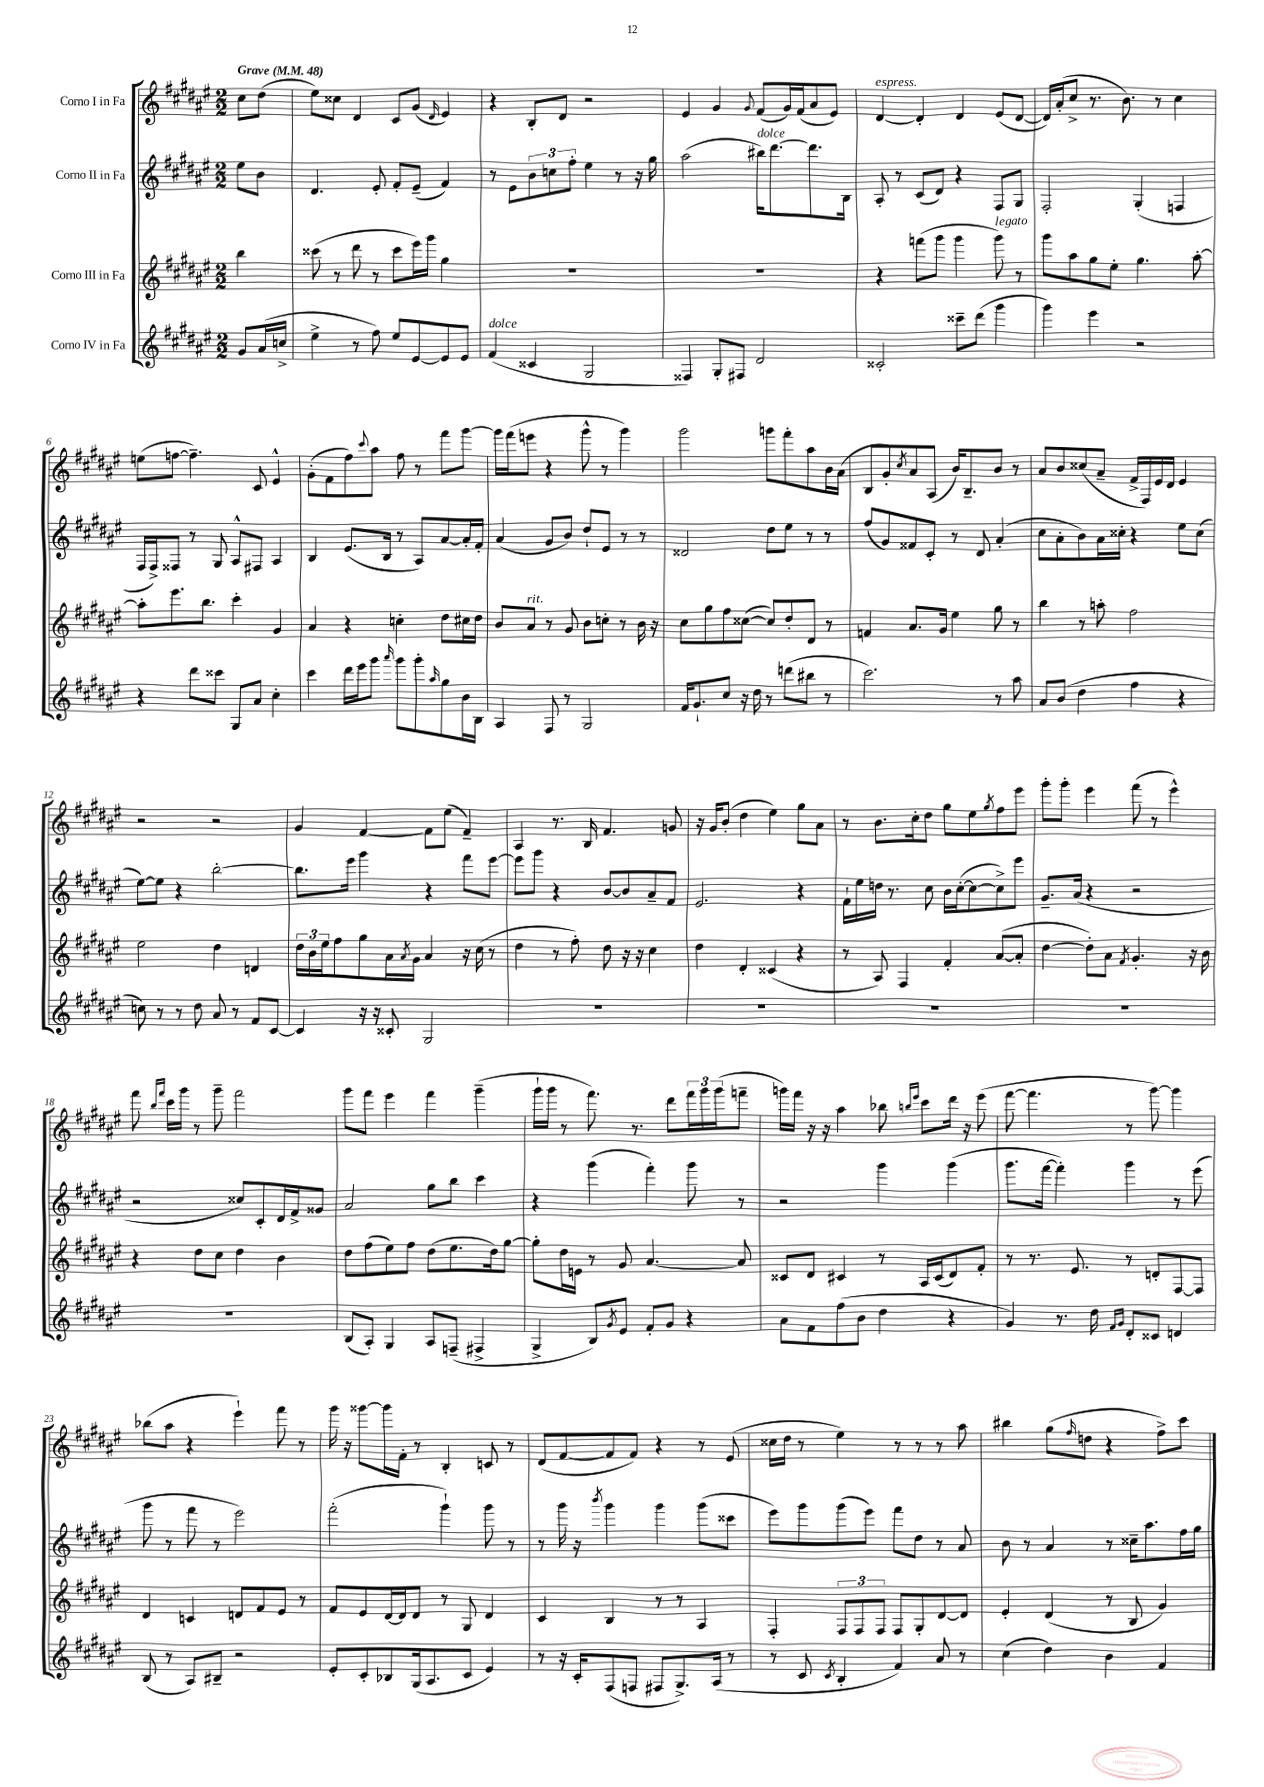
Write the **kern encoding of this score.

**kern	**kern	**kern	**kern
*part4	*part3	*part2	*part1
*staff4	*staff3	*staff2	*staff1
*I"Corno IV in Fa	*I"Corno III in Fa	*I"Corno II in Fa	*I"Corno I in Fa
*clefG2	*clefG2	*clefG2	*clefG2
*k[f#c#g#d#a#e#]	*k[f#c#g#d#a#e#]	*k[f#c#g#d#a#e#]	*k[f#c#g#d#a#e#]
*M2/2	*M2/2	*M2/2	*M2/2
*MM48	*MM48	*MM48	*MM48
=	=	=	=
!	!	!	!LO:TX:a:B:t=Grave
8g#/L	4bb\	8ee#\L	8cc#\L
(16a#/L	.	8b\J	(8dd#\J
16ccn^/JJ	.	.	.
=1	=1	=1	=1
4ee#^\	(8ccc##X\	4.d#/	8ee#\L)
.	8r	.	8cc##X\J
8r	8ddd#\	.	4d#/
8ff#\)	8r	8e#'/	.
8ee#/L	8ccc##\L	8f#'/L	8c#/L
[8e#/	16eee#\L)	(8e#~/J	(8g#/J
.	16ggg#\JJ	.	.
.	.	.	16qqd#/
8e#/]	4gg#\	4f#/)	4e#/)
8e#/J	.	.	.
=2	=2	=2	=2
!LO:TX:a:i:t=dolce	!	!	!
(4f#/	1r	8r	4r
.	.	8e#\L	.
4c##X/	.	12b\	8B'/L
.	.	12ccn\	.
.	.	.	8d#/J
.	.	12ff#'\J	.
2G#/	.	4ee#\	2r
.	.	8r	.
.	.	16r	.
.	.	16gg#\	.
=3	=3	=3	=3
4F##X/)	1r	(2aa#\	4e#/
8G#'/L	.	.	4g#/
8F#X/J	.	.	.
.	.	.	8qqg#/
!	!	!LO:TX:a:i:t=dolce	!
2d#/	.	16bb#X\KL)	(8f#/L
.	.	[8.ddd#\	.
.	.	.	16g#/L)
.	.	.	(16f#/J
.	.	8.ddd#\]	8a#/
.	.	.	8e#/J)
.	.	16B\Jk	.
=4	=4	=4	=4
!	!	!	!LO:TX:a:i:t=espress.
2c##X'/	4r	8A#'/	[4d#/
.	.	8r	.
.	(8fffn\L	(8c#/L	4d#'/]
.	8ggg#\J	8d#/J)	.
8ccc##X~\L	4ggg#\	4r	4d#/
(8ddd#\J	.	.	.
!	!LO:TX:a:i:t=legato	!	!
4ggg#\	8ggg#\)	8F#/L	(8e#/L
.	8r	8G#/J	[8d#/J
=5	=5	=5	=5
4ggg#\)	8ggg#\L	2F#'/	16d#/LL])
.	.	.	(16a#'/J
.	8aa#\	.	8cc#^/J
4eee#\	8gg#\	.	8.r
.	8ee#'\J	.	.
.	.	.	8.b\)
2r	4.gg#\	(4G#'/	.
.	.	.	8r
.	.	4Fn/	4cc#\
.	[8aa#'\	.	.
!!LO:LB:g=z
=6	=6	=6	=6
4r	8aa#'\L]	16F#/LL	(8een\L
.	.	16F#^/J)	.
.	8.eee#\	8F##X/J	[8ffn\J
8ddd#\L	.	8r	4.ff~\])
.	8.bb\J	.	.
8ccc##X\J	.	8G#/	.
8G#/L	4ccc#'\	8A#^^/L	.
8a#/J	.	8F#X/J	8c#/
4cc#'\	4g#/	4A#/	4e#^^/
=7	=7	=7	=7
4ccc#\	4a#/	4B/	(8g#'\L
.	.	.	8f#\
16ddd#\LL	4r	(8.e#/L	8ff#\)
16eee#\J	.	.	.
.	.	.	8qqccc#/
8ggg#\J	.	.	8aa#\J
.	.	16B/Jk	.
16qqaaa#/	.	.	.
8ggg#\L	4ccn'\	8r	8ff#\
8ggg#'\	.	8A#/L)	8r
16qqaa#/	.	.	.
8gg#\	8dd#\L	[8a#/	8fff#\L
16b\L	16cc#X\L	16a#'/L]	[8ggg#\J
16B\JJ	16dd#\JJ	16f#'/JJ	.
=8	=8	=8	=8
4A#/	8b/L	(4a#/	16ggg#\LL]
.	.	.	(16fff#\J
!	!LO:TX:a:i:t=rit.	!	!
.	8a#/J	.	8eeen\J
8F#/	8r	8g#/L	4r
8r	8g#/	8b/J)	.
2G#/	8b\L	8dd#`/L	8ggg#^^\
.	8ccn'\J	8e#/J	8r
.	8r	8r	4ggg#\)
.	16b\	8r	.
.	16r	.	.
=9	=9	=9	=9
16f#/KL	8cc#\L	2d##X/	2ggg#\
8.g#`/	.	.	.
.	8gg#\	.	.
8cc#/J	8ff#\	.	.
16r	([8cc##X\J	.	.
16dd#\	.	.	.
8r	8cc##/L])	8dd#\L	8gggn\L
(8dddn\L	8dd#'/	8ee#\J	8fff#'\
8bb#X\J	8d#/J	8r	8aa#\
8r	8r	8r	16b\L
.	.	.	(16a#\JJ
=10	=10	=10	=10
2.ccc#\)	4fn/	(8ff#/L	8B/L
.	.	8g#/)	8g#'/)
.	.	.	8qcc#/
.	8.a#/L	8f##X/	8a#/
.	.	8c#'/J	(8A#/J
.	16g#/Jk	.	.
.	4ee#\	8r	16b/KL)
.	.	.	8.B~/
.	.	8d#/	.
8r	8gg#\	(4a#'/	8b/J
8aa#\	8r	.	8r
=11	=11	=11	=11
8a#/L	4bb\	8cc#\L	8a#/L
(8b/J	.	8a#'\	8b/
4dd#\	8r	8b\)	(8cc##X/
.	8aan'\	16a#\L	8a#~/J
.	.	16cc##X'\JJ	.
4ff#\	2ff#\	4r	16f#^/LL
.	.	.	16F#/)
.	.	.	16e#/
.	.	.	16d#/JJ
4r	.	8ee#\L	4e#/
.	.	(8cc##\J	.
!!LO:LB:g=z
=12	=12	=12	=12
8ccn\)	2ee#\	[8ee#\L)	2r
8r	.	8ee#\J]	.
8r	.	4r	.
8dd#\	.	.	.
8a#/	4dd#\	[2bb'\	2r
8r	.	.	.
8f#/L	4dn/	.	.
[8c#/J	.	.	.
=13	=13	=13	=13
4c#/]	24dd#\LL	8.bb\L]	4g#/
.	24b\	.	.
.	24ee#\J	.	.
.	8ff#\	.	.
.	.	16eee#\Jk	.
16r	8gg#\	4ggg#\	[4f#/
16r	.	.	.
8c##X'/	16a#\L	.	.
.	8qa#/	.	.
.	16g#\JJ	.	.
2G#/	4a#/	4r	8f#\L]
.	.	.	(8ee#\J
.	16r	8fff#\L	4f#~/)
.	(16cc#\	.	.
.	8r	[8eee#\J	.
=14	=14	=14	=14
1r	4dd#\	8eee#\L]	4A#/
.	.	8ggg#\J	.
.	8r	4r	8.r
.	8ff#'\)	.	.
.	.	.	16B/
.	8dd#\	[8b/L	4.f#/
.	16r	8b/]	.
.	16r	.	.
.	4cc#\	8a#~/	.
.	.	8f#/J	8gn/
=15	=15	=15	=15
1r	4dd#\	2.e#/	16r
.	.	.	16g#/KL
.	.	.	(8b'/J
.	4d#'/	.	4dd#\
.	(4c##X/	.	4ee#\)
.	4r	4r	8gg#\L
.	.	.	8a#\J
=16	=16	=16	=16
1r	8r	16f#`\LL	8r
.	.	16ee#\	.
.	8A#/)	16ddn\JJ	8.b\L
.	.	8.r	.
.	4F#/	.	.
.	.	.	16cc#'\k
.	.	8cc#\	8dd#\J
.	4f#'/	16b\LL	8gg#\L
.	.	([16cc#'\J	.
.	.	8cc#\_	8ee#\
.	.	.	8qgg#/
.	([8a#/L	8cc#^\])	8ff#\
.	8a#'/J]	8eee#\J	8eee#\J
=17	=17	=17	=17
1r	[4dd#\	8.g#~/L	8ggg#'\L
.	.	.	8ggg#'\J
.	.	(16a#/Jk	.
.	8dd#'\L])	4r	4eee#\
.	8a#\J	.	.
.	8qf#/	.	.
.	4.g#'/	2r	(8fff#\
.	.	.	8r
.	.	.	4eee#^^\)
.	16r	.	.
.	16b\	.	.
!!LO:LB:g=z
=18	=18	=18	=18
1r	4r	2r	8fff#\
.	.	.	16qqbb/LL
.	.	.	16qqfff#/JJ
.	.	.	16ccc#\LL
.	.	.	16ggg#\JJ
.	8dd#\L	.	8r
.	8cc#\J	.	8ggg#~\
.	4dd#\	8cc##X/L)	2fff#\
.	.	8c#'/	.
.	4b\	16d#/L	.
.	.	16f#^/J	.
.	.	8g##X/J	.
=19	=19	=19	=19
(8B/L	8dd#\L	2a#/	8ggg#\L
8A#'/J)	(8ff#\	.	8fff#\J
4G#/	8ee#\)	.	4eee#\
.	8ff#\J	.	.
8A#/L	(8dd#\L	8gg#\L	4fff#\
(8Fn~/J	8.ee#\	8bb\J	.
4F#X^/	.	4ccc#\	(4ggg#~\
.	16dd#\k)	.	.
.	[8gg#\J	.	.
=20	=20	=20	=20
4G#^/	8gg#'\L]	4r	16ggg#`\LL
.	.	.	16ggg#\JJ
.	16dd#\L	.	8r
.	16en\JJ	.	.
8B/L)	8r	(4ggg#\	8.fff#\)
8qg#/	.	.	.
8e#/J	8g#/	.	.
.	.	.	8.r
8f#'/L	[4.a#/	4fff#'\)	.
8g#/J	.	.	8ddd#\L
4r	.	8ggg#\	24fff#\L
.	.	.	24ggg#\
.	.	.	(24ggg#\J
.	8a#/]	8r	8fffn~\J
=21	=21	=21	=21
8a#\L	8c##X/L	2r	16gggn\LL)
.	.	.	16fff#\JJ
8f#\	8d#/J	.	16r
.	.	.	16r
(8ff#\	4c#X/	.	4aa#\
8b\J	.	.	.
4dd#\	8r	4ggg#\	8bb-X\
.	.	.	16qqbbn/LL
.	.	.	16qqeee#/JJ
.	16A#/LL	.	8ccc#\L
.	(16c#/J	.	.
4r	8d#/)	(4ggg#\	16ddd#\Jk
.	.	.	16r
.	8f#'/J	.	(8eee#\
=22	=22	=22	=22
4g#/)	8r	8.ggg#\L	[8fff#\
.	8.r	.	4.fff#\]
.	.	[16fff#\Jk	.
8.r	.	4fff#'\])	.
.	8.e#/	.	.
16dd#\	.	.	.
16qqf#/LL	.	.	.
16qqg#/JJ	.	.	.
8d#'/L	8r	4ggg#\	8r
8c##X/J	8dn'/L	.	[8ggg#\)
4dn/	[8F#/	8r	4ggg#\]
.	8F#/J]	(8eee#\	.
!!LO:LB:g=z
=23	=23	=23	=23
(8B/	4d#/	8ggg#\	(8bb-X\L
8r	.	8r	8aa#\J
8A#/L)	4cn/	8fff#\	4r
8B#X~/J	.	8r	.
2r	8dn/L	2eee#\)	4eee#`\)
.	8f#/	.	.
.	8e#/J	.	8fff#\
.	8r	.	8r
=24	=24	=24	=24
8e#'/L	8f#/L	(2fff#'\	16ggg#\
.	.	.	16r
8c#'/	8e#/	.	[8ggg##X\L
8B-X/	[16d#/L	.	16ggg##\L]
.	16d#/J]	.	16f#'\JJ
(16G#/k	8d#/J	.	8r
8.A#/	.	.	.
.	8r	4ggg#`\)	4B'/
8c#/J	8G#/	.	.
4e#/)	4d#/	8ggg#\	8cn/
.	.	8r	8r
=25	=25	=25	=25
8r	4c#/	8r	(8d#/L
16r	.	16ggg#\	[8f#/
16c#'/KL	.	16r	.
.	.	8qbbb/	.
(8F#/	4B/	4ggg#\	8f#/]
8Fn/J	.	.	8f#/J)
8F#X/L	8r	4ggg#\	4r
8.G#^/)	8r	.	.
.	4A#/	(8ggg#\L	8r
(16A#/Jk	.	.	.
8r	.	8ccc##X\J	(8e#/
=26	=26	=26	=26
8r	4F#'/	8eee#\L)	16cc##X\LL
.	.	.	16dd#\JJ
8c#/	.	8ggg#\	8r
8qc#/	.	.	.
4B'/	12F#/L	(8ggg#\	4ee#\)
.	12F#/	.	.
.	.	8eee#\J)	.
.	12F#/J	.	.
4f#/)	8F#/L	8fff#\L	8r
.	8G#'/	8dd#\J	8r
8a#/	[8d#/	8r	8r
8r	8d#/J]	8a#/	8aa#\
=27	=27	=27	=27
(4cc#\	4e#'/	8b\	4bb#X\
.	.	8r	.
4dd#\)	(4d#/	4a#/	(8gg#\L
.	.	.	16qqff#/
.	.	.	8ddn\J
4b\	8r	8r	4r
.	8B/	16cc##X~\KL	.
.	.	8.aa#\	.
4f#/	4g#/)	.	8ff#^\L)
.	.	16ff#\L	8ccc#\J
.	.	16gg#\JJ	.
==	==	==	==
*-	*-	*-	*-
